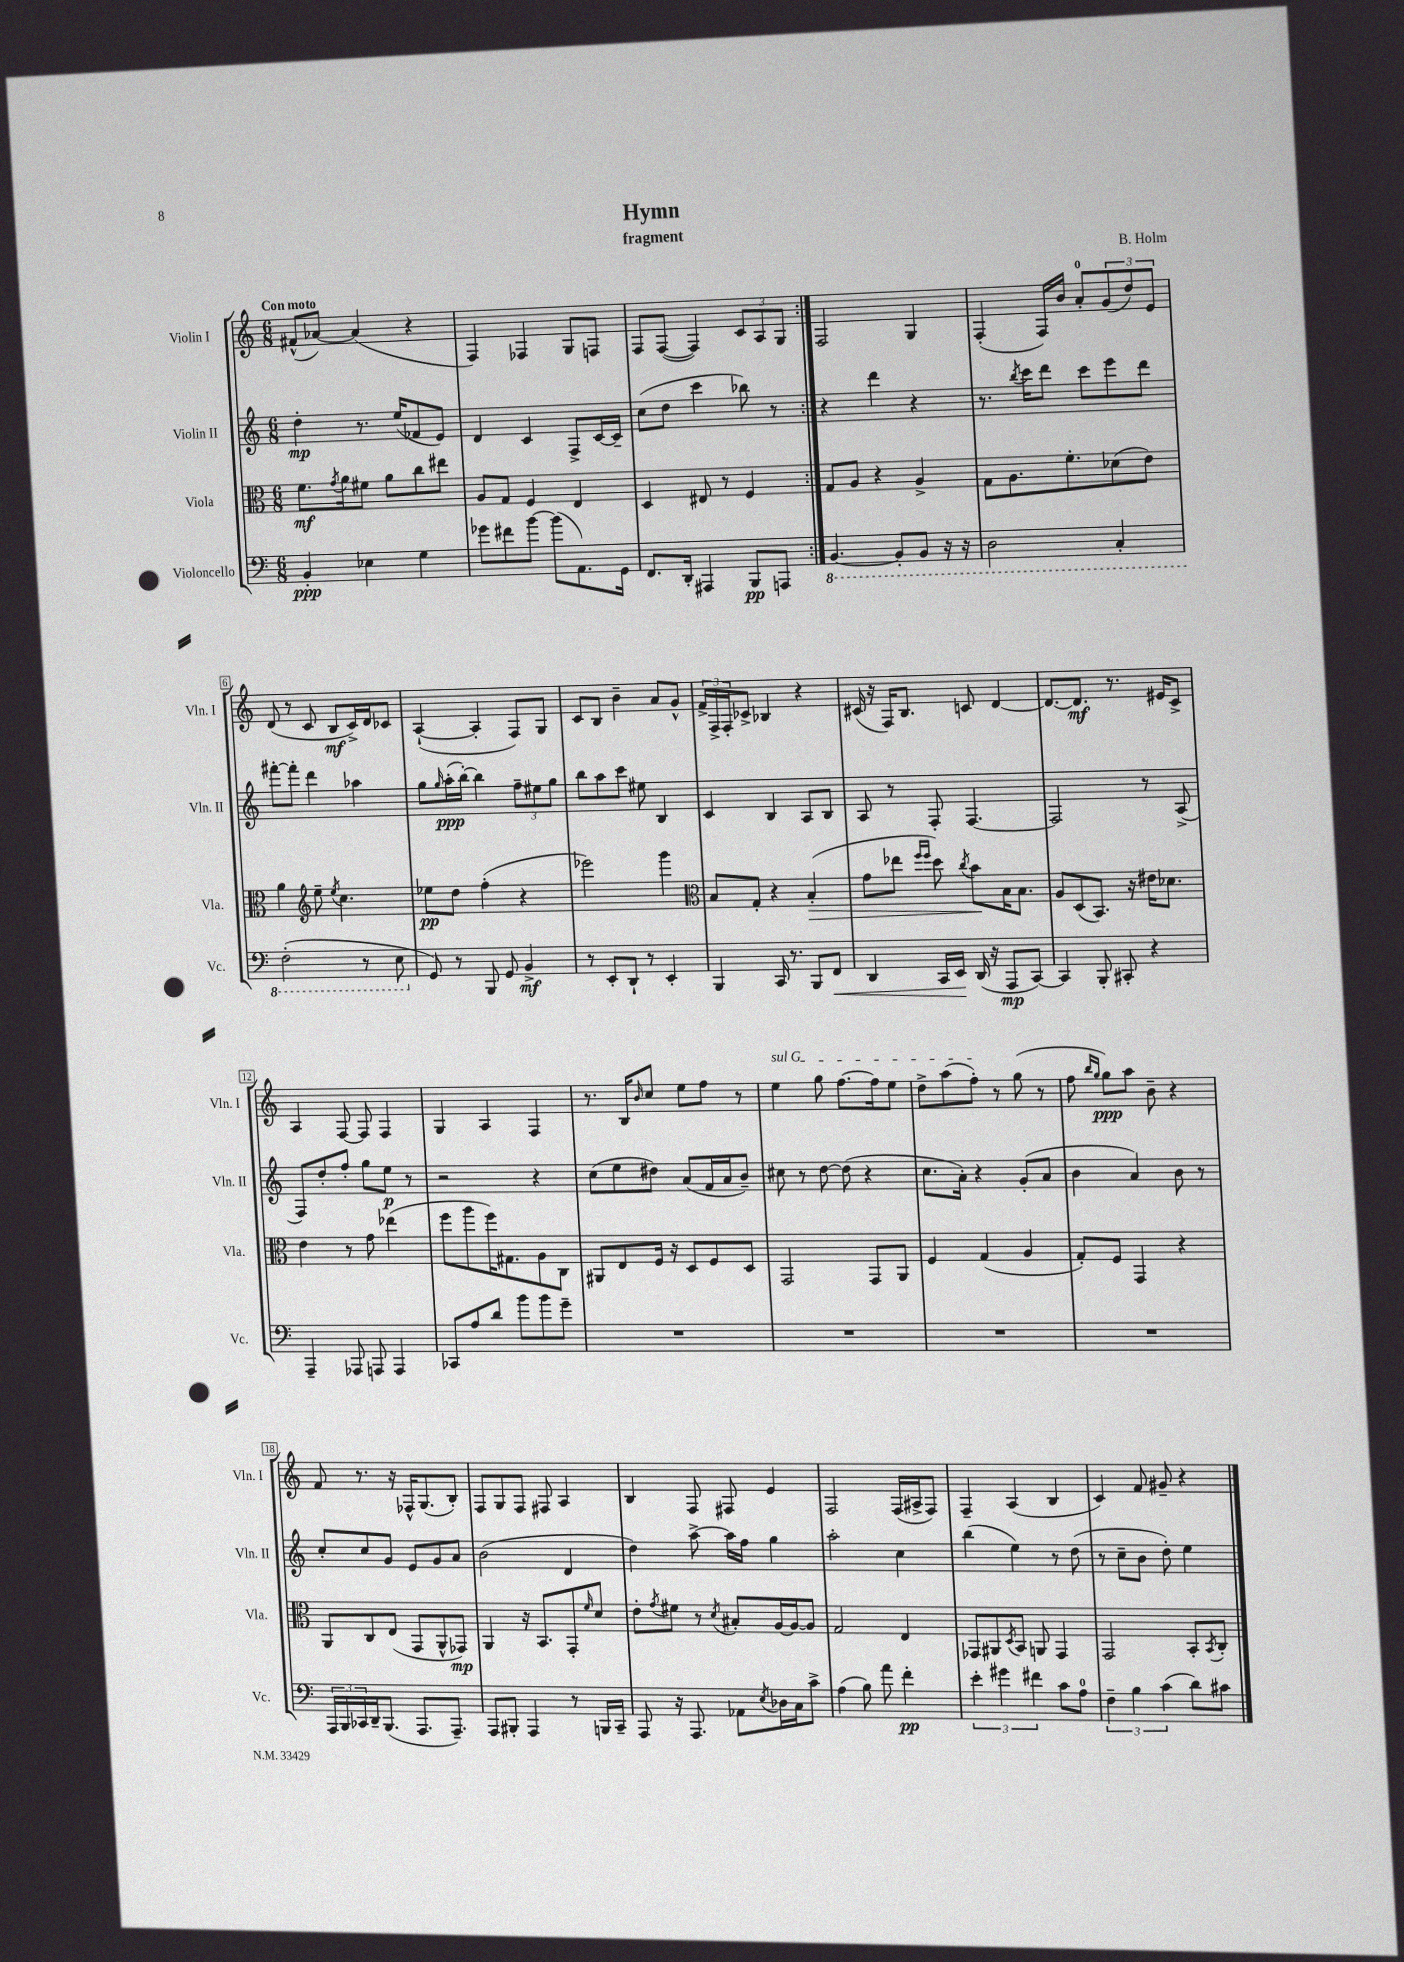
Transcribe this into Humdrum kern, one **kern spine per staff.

**kern	**dynam	**kern	**dynam	**kern	**dynam	**kern	**dynam
*part4	*part4	*part3	*part3	*part2	*part2	*part1	*part1
*staff4	*staff4	*staff3	*staff3	*staff2	*staff2	*staff1	*staff1
*I"Violoncello	*	*I"Viola	*	*I"Violin II	*	*I"Violin I	*
*I'Vc.	*	*I'Vla.	*	*I'Vln. II	*	*I'Vln. I	*
*clefF4	*	*clefC3	*	*clefG2	*	*clefG2	*
*k[]	*	*k[]	*	*k[]	*	*k[]	*
*M6/8	*	*M6/8	*	*M6/8	*	*M6/8	*
=1	=1	=1	=1	=1	=1	=1	=1
!	!	!	!	!	!	!LO:TX:a:B:t=Con moto	!
4BB'/	ppp	8.f\L	mf	4dd'\	mp	(8f#X^^/L	.
.	.	.	.	.	.	[8a-X/J)	.
.	.	8qg/	.	.	.	.	.
.	.	16a\k	.	.	.	.	.
4E-X\	.	8f#X\J	.	8.r	.	(4a-/]	.
.	.	8a\L	.	.	.	.	.
.	.	.	.	(16ee/KL	.	.	.
4G\	.	8cc\	.	8f-X/	.	4r	.
.	.	8ee#X\J	.	8e/J)	.	.	.
=2	=2	=2	=2	=2	=2	=2	=2
8g-X\L	.	8A/L	.	4d/	.	4F/)	.
8f#X\	.	8G/J	.	.	.	.	.
[8b\J	.	4F/	.	4c/	.	4F-X/	.
(8b\L]	.	.	.	.	.	.	.
8.AA\)	.	4E/	.	8F^/L	.	8G/L	.
.	.	.	.	[16c/L	.	8Fn/J	.
16GG\Jk	.	.	.	16c~/JJ]	.	.	.
=3	=3	=3	=3	=3	=3	=3	=3
8.FF/L	.	4D/	.	(8cc\L	.	8F/L	.
.	.	.	.	8dd\J	.	([8F/J	.
16DD'/Jk	.	.	.	.	.	.	.
4AAA#X/	.	8E#X/	.	4ccc\	.	4F/])	.
.	.	8r	.	.	.	.	.
8BBB/L	pp	4F/	.	8bb-X\)	.	12c/L	.
.	.	.	.	.	.	12A/	.
8AAAn/J	.	.	.	8r	.	.	.
.	.	.	.	.	.	12G/J	.
=4:|!	=4:|!	=4:|!	=4:|!	=4:|!	=4:|!	=4:|!	=4:|!
*8ba	*	*	*	*	*	*	*
[4.BBB/	.	8G/L	.	4r	.	2F/	.
.	.	8A/J	.	.	.	.	.
.	.	4r	.	4ddd\	.	.	.
8BBB'/L]	.	.	.	.	.	.	.
8BBB/J	.	4A^/	.	4r	.	4G/	.
16r	.	.	.	.	.	.	.
16r	.	.	.	.	.	.	.
=5	=5	=5	=5	=5	=5	=5	=5
2DD\	.	8G\L	.	8.r	.	(4F'/	.
.	.	8.A\	.	.	.	.	.
.	.	.	.	8qbb/	.	.	.
.	.	.	.	16ccc\KL	.	.	.
.	.	.	.	8ddd\J	.	16F/LL)	.
.	.	8.f'\	.	.	.	16b/JJ	.
.	.	.	.	8ccc\L	.	8a'/L	.
4CC'/	.	(8d-X\	.	8eee\	.	(12g/	.
.	.	.	.	.	.	12dd/)	.
.	.	8e\J)	.	8ddd\J	.	.	.
.	.	.	.	.	.	12e/J	.
!!LO:LB:g=z
=6	=6	=6	=6	=6	=6	=6	=6
(2FF'\	.	4a\	.	[8fff#X'\L	.	(8d/	.
.	.	.	.	8fff#'\J]	.	8r	.
*	*	*clefG2	*	*	*	*	*
.	.	8ee~\	.	4ddd\	.	8c/	.
.	.	8qee/	.	.	.	.	.
.	.	4.cc\	.	.	.	8B/L	mf
8r	.	.	.	4aa-X\	.	16c^/L)	.
.	.	.	.	.	.	16d/J	.
8EE\	.	.	.	.	.	8c-X/J	.
=7	=7	=7	=7	=7	=7	=7	=7
*X8ba	*	*	*	*	*	*	*
8GG/)	.	8ee-X\L	pp	8gg\L	.	([4A`/	.
.	.	.	.	16qqgg/	.	.	.
8r	.	8dd\J	.	(16aa'\L	ppp	.	.
.	.	.	.	[16bb'\JJ)	.	.	.
8BBB/	.	(4ff'\	.	4bb\]	.	4A'/]	.
8GG/	.	.	.	.	.	.	.
4BB^/	mf	4r	.	12ff~\L	.	8F/L)	.
.	.	.	.	12ee#X\	.	.	.
.	.	.	.	.	.	8G/J	.
.	.	.	.	12gg\J	.	.	.
=8	=8	=8	=8	=8	=8	=8	=8
8r	.	2eee-X\)	.	8bb\L	.	8c/L	.
8EE'/L	.	.	.	8aa\	.	8B/J	.
8DD`/J	.	.	.	8ccc\J	.	4b~\	.
8r	.	.	.	8ee#X\	.	.	.
4EE'/	.	4ggg\	.	4B/	.	8a/L	.
.	.	.	.	.	.	8g^^/J	.
=9	=9	=9	=9	=9	=9	=9	=9
*	*	*clefC3	*	*	*	*	*
4BBB/	.	8B/L	.	4c/	.	24f^/LL	.
.	.	.	.	.	.	24F^/	.
.	.	.	.	.	.	24F'/J	.
.	.	8G'/J	.	.	.	8c-X^/J	.
16CC/	.	4r	.	4B/	.	4B-X/	.
8.r	.	.	.	.	.	.	.
!	!	!	!LO:HP:b	!	!	!	!
8BBB/L	.	(4B'/	>	8A/L	.	4r	.
!	!LO:HP:b	!	!	!	!	!	!
8FF/J	<	.	.	8B/J	.	.	.
=10	=10	=10	=10	=10	=10	=10	=10
4DD/	.	8g\L	.	8A/	.	(16c#X/	.
.	.	.	.	.	.	16r	.
.	.	8ee-X\J	.	8r	.	16F/KL)	.
.	.	.	.	.	.	8.B/J	.
.	.	16qqff/LL	.	.	.	.	.
.	.	16qqff/JJ	.	.	.	.	.
16CC/LL	.	8dd\)	.	8F'/	.	.	.
16EE/JJ	.	.	.	.	.	.	.
.	.	8qcc/	.	.	.	.	.
(16DD/	[	8b\L	.	[4.F/	.	8cn/	.
16r	.	.	.	.	.	.	.
8AAA/L	mp	16B\K	]	.	.	[4d/	.
.	.	8.B\J	.	.	.	.	.
[8CC/J)	.	.	.	.	.	.	.
=11	=11	=11	=11	=11	=11	=11	=11
4CC/]	.	8A/L	.	2F/]	.	8.d/L_	.
.	.	(8D/	.	.	.	.	.
.	.	.	.	.	.	8.d/J]	mf
8BBB'/	.	8.BB/J)	.	.	.	.	.
8CC#X'/	.	.	.	.	.	8.r	.
.	.	16r	.	.	.	.	.
4r	.	16e#X\KL	.	8r	.	.	.
.	.	8.d-X\J	.	.	.	16e#X/KL	.
.	.	.	.	(8A^/	.	8c^/J	.
!!LO:LB:g=z
=12	=12	=12	=12	=12	=12	=12	=12
4AAA~/	.	4e\	.	8F/L)	.	4A/	.
.	.	.	.	8dd'/	.	.	.
8AAA-X/	.	8r	.	8ff'/J	.	[8F/	.
8AAAn/	.	8g\	.	8gg\L	.	8F/]	.
4AAA/	.	(4ee-X\	.	8ee\J	p	4F/	.
.	.	.	.	8r	.	.	.
=13	=13	=13	=13	=13	=13	=13	=13
8CC-X/L	.	8ff\L	.	2r	.	4G/	.
8A/	.	8aa\	.	.	.	.	.
8d/J	.	16ff\K)	.	.	.	4A/	.
.	.	8.G#X\	.	.	.	.	.
8b\L	.	.	.	.	.	.	.
8b\	.	8A\	.	4r	.	4F/	.
8g~\J	.	8C\J	.	.	.	.	.
=14	=14	=14	=14	=14	=14	=14	=14
2.r	.	8AA#X/L	.	(8cc\L	.	8.r	.
.	.	8E/	.	8ee\	.	.	.
.	.	.	.	.	.	16B/KL	.
.	.	.	.	.	.	16qqb/	.
.	.	16F/Jk	.	8dd#X\J)	.	8cc/J	.
.	.	16r	.	.	.	.	.
.	.	8D/L	.	(8a/L	.	8ee\L	.
.	.	8F/	.	16f/L	.	8ff\J	.
.	.	.	.	16a/J	.	.	.
.	.	8D/J	.	8b~/J)	.	8r	.
=15	=15	=15	=15	=15	=15	=15	=15
!	!	!	!	!	!	!LO:TX:a:i:t=sul G	!
2.r	.	2GG/	.	8cc#X\	.	4ee\	.
.	.	.	.	8r	.	.	.
.	.	.	.	[8dd\	.	8gg\	.
.	.	.	.	(8dd\]	.	[8.ff\L	.
.	.	8GG/L	.	4r	.	.	.
.	.	.	.	.	.	16ff\k]	.
.	.	8AA/J	.	.	.	8ee\J	.
=16	=16	=16	=16	=16	=16	=16	=16
2.r	.	4F/	.	8.cc\L	.	8dd^\L	.
.	.	.	.	.	.	(8aa\	.
.	.	.	.	16a'\Jk)	.	.	.
.	.	(4G/	.	4r	.	8ff'\J)	.
.	.	.	.	.	.	8r	.
.	.	4A/	.	(8g'/L	.	(8gg\	.
.	.	.	.	8a/J	.	8r	.
=17	=17	=17	=17	=17	=17	=17	=17
2.r	.	8G'/L)	.	4b\	.	8ff\	.
.	.	.	.	.	.	16qqbb/LL	.
.	.	.	.	.	.	16qqgg/JJ	.
.	.	8F/J	.	.	.	8gg\L)	ppp
.	.	4GG/	.	4a/)	.	8aa\J	.
.	.	.	.	.	.	8b~\	.
.	.	4r	.	8b\	.	4r	.
.	.	.	.	8r	.	.	.
!!LO:LB:g=z
=18	=18	=18	=18	=18	=18	=18	=18
24AAA/LL	.	8AA/L	.	8cc'/L	.	8f/	.
24BBB/	.	.	.	.	.	.	.
24CC-X/	.	.	.	.	.	.	.
16DD~/J	.	8C/	.	8cc/	.	8.r	.
(8.BBB/J	.	.	.	.	.	.	.
.	.	(8E/J	.	8g/J	.	.	.
.	.	.	.	.	.	16r	.
8.AAA/L	.	8GG/L	.	8e/L	.	16F-X^^/KL	.
.	.	.	.	.	.	(8.G/	.
.	.	8AA^^/	.	8g/	.	.	.
8.AAA~/J)	.	.	.	.	.	.	.
.	.	8GG-X/J)	mp	8a/J	.	8B'/J)	.
=19	=19	=19	=19	=19	=19	=19	=19
8AAA/L	.	4AA/	.	(2b\	.	8F/L	.
8BBB#X'/J	.	.	.	.	.	8G/	.
4AAA/	.	16r	.	.	.	8F/J	.
.	.	8.BB/L	.	.	.	.	.
.	.	.	.	.	.	8F#X/	.
8r	.	8GG'/	.	4d/	.	4A/	.
.	.	16qqf/	.	.	.	.	.
16BBBn/LL	.	8d/J	.	.	.	.	.
16CC~/JJ	.	.	.	.	.	.	.
=20	=20	=20	=20	=20	=20	=20	=20
8AAA/	.	8e'\L	.	4dd\)	.	4B/	.
.	.	8qg/	.	.	.	.	.
16r	.	8f#X\J	.	.	.	.	.
8.AAA/	.	.	.	.	.	.	.
.	.	8r	.	[8aa^\	.	8F/	.
.	.	8qd/	.	.	.	.	.
8AA-X\L	.	8B#X'/L	.	16aa\LL]	.	8F#X/	.
.	.	.	.	16ff\JJ	.	.	.
8qE/	.	.	.	.	.	.	.
16D-X\L	.	[16A/L	.	4gg\	.	4e/	.
16C\J	.	16A/J_	.	.	.	.	.
8c^\J	.	8A/J]	.	.	.	.	.
=21	=21	=21	=21	=21	=21	=21	=21
(4A\	.	2G/	.	2aa'\	.	2F/	.
8B\)	.	.	.	.	.	.	.
8a\	.	.	.	.	.	.	.
4f'\	pp	4E/	.	4cc\	.	(16F/LL	.
.	.	.	.	.	.	16A#X^/J	.
.	.	.	.	.	.	8F/J)	.
=22	=22	=22	=22	=22	=22	=22	=22
6e'\	.	8GG-X/L	.	(4bb\	.	4F~/	.
.	.	8AA#X/	.	.	.	.	.
6g#X\	.	.	.	.	.	.	.
.	.	8qD/	.	.	.	.	.
.	.	8BB/J	.	4ee\)	.	(4A/	.
6f#X\	.	.	.	.	.	.	.
.	.	8AAn/	.	.	.	.	.
8c\L	.	4GG-/	.	8r	.	4B/	.
8A\J	.	.	.	(8dd\	.	.	.
=23	=23	=23	=23	=23	=23	=23	=23
6F~\	.	2GG/	.	8r	.	4c/)	.
.	.	.	.	8cc~\L	.	.	.
6B\	.	.	.	.	.	.	.
.	.	.	.	8b\J	.	8f/	.
(6c\	.	.	.	.	.	.	.
.	.	.	.	8dd'\)	.	8g#X~/	.
8d\L)	.	8BB'/L	.	4ee\	.	4r	.
.	.	8qBB/	.	.	.	.	.
8c#X\J	.	8C'/J	.	.	.	.	.
==	==	==	==	==	==	==	==
*-	*-	*-	*-	*-	*-	*-	*-
